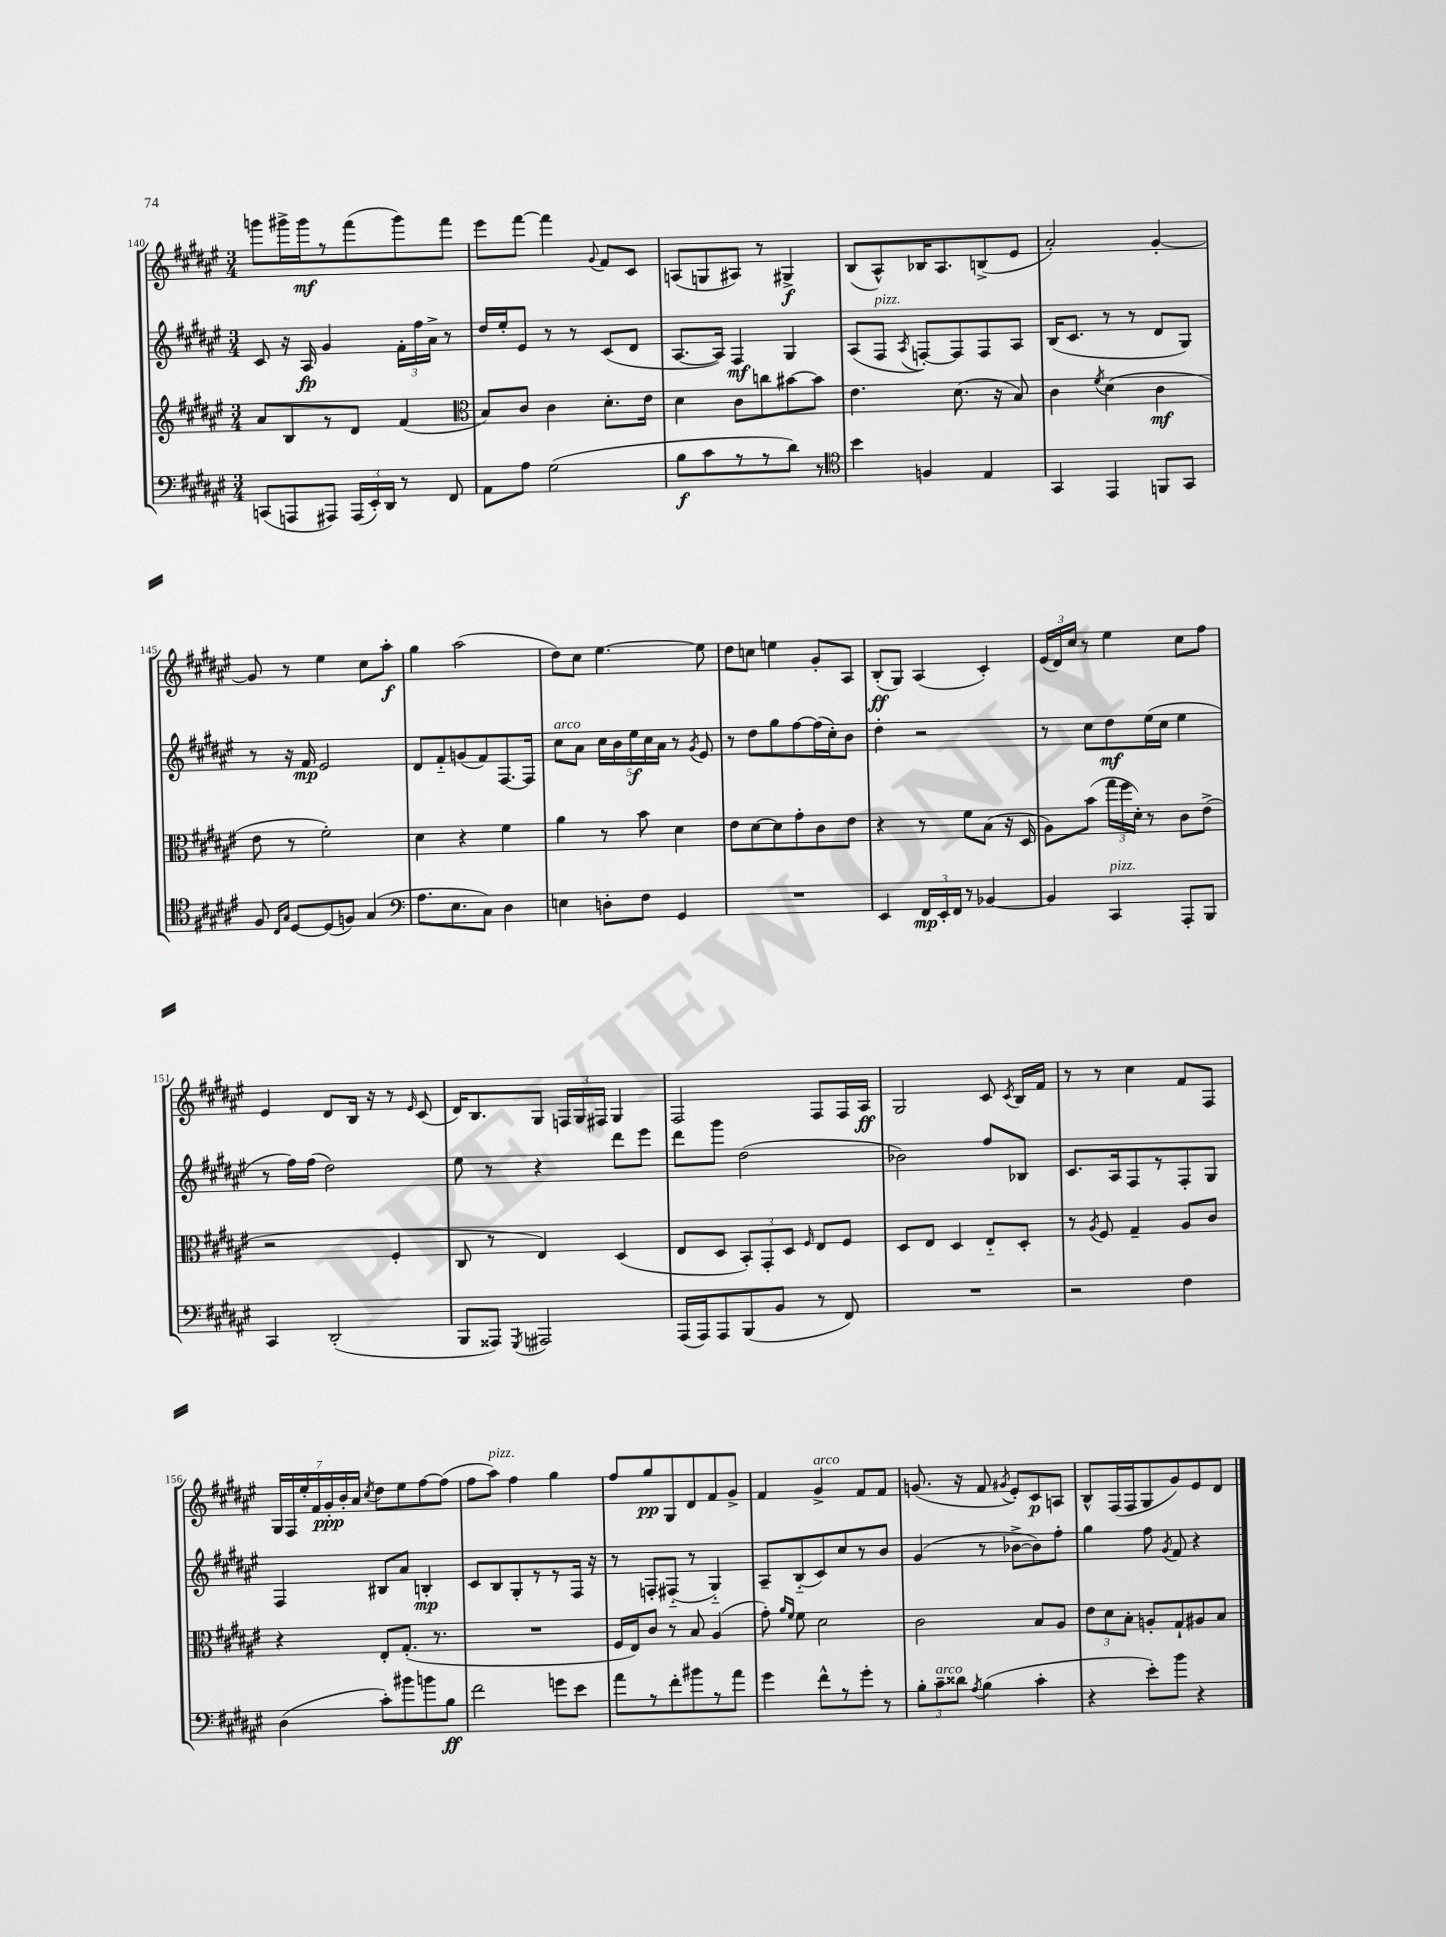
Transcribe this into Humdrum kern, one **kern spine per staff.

**kern	**kern	**kern	**kern
*staff4	*staff3	*staff2	*staff1
*clefF4	*clefG2	*clefG2	*clefG2
*k[f#c#g#d#a#e#]	*k[f#c#g#d#a#e#]	*k[f#c#g#d#a#e#]	*k[f#c#g#d#a#e#]
*M3/4	*M3/4	*M3/4	*M3/4
(8CC/L	8a#/L	8c#/	8ggg\L
8AAA/	8B/	16r	16ggg#^\L
.	.	16A#/	16ggg#\J
8AAA#/J)	8r	4g#/	8r
(24AAA#/LL	8d#/J	.	(8fff#\
24EE#'/)	.	.	.
24DD#/JJ	.	.	.
8r	(4f#/	24f#'\LL	8ggg#\)
.	.	24ff#\	.
.	.	24a#^\JJ	.
8FF#/	.	8r	8fff#\J
=	=	=	=
*	*clefC3	*	*
8AA#\L	8B/L)	16dd#/LL	8eee#\L
.	.	16ee#'/J	.
8A#\J	8c#/J	8e#/J	[8fff#\J
(2G#\	4c#\	8r	4fff#\]
.	.	8r	.
.	.	.	8qqg#/
.	8.d#'\L	(8c#/L	8f#/L
.	.	8d#/J	8c#/J
.	16e#\Jk	.	.
=	=	=	=
8B\L	4d#\	[8.A#/L	(8A/L
8c#\	.	.	8G/
.	.	16A#/]Jk)	.
8r	8c#\L	4F#/	8A#/J)
8r	8cc\	.	8r
8d#\J)	[8b#\	4G#/	4G#^/
8r	8b#\]J	.	.
=	=	=	=
*clefC4	*	*	*
4b\	4.e#\	(8A#/L	(8B/L
.	.	8F#/J	8A#^^/)
.	.	8qA#/	.
4F/	.	[8F'/L)	16B-/K
.	.	.	8.A#/
.	(8.d#\	8F/]	.
4E#/	.	8F/	(8B^/
.	16r	.	.
.	8B/)	8A#/J	8e#/J
=	=	=	=
4GG#/	4c#\	(16B/LK	2a#'/)
.	.	8.c#/J	.
.	8qf#/	.	.
4EE#/	(4d#\	8r	.
.	.	8r	.
8FF/L	4c#\	8d#/L	[4g#'/
8GG#/J	.	8G#/J)	.
=	=	=	=
8F#/	8e#\	8r	8g#/]
16qqC#/LL	.	.	.
16qqG#/JJ	.	.	.
[8D#/L	8r	16r	8r
.	.	16f#/	.
(8D#/]	2f#'\)	2e#/	4ee#\
8F/J)	.	.	.
(4G#/	.	.	8cc#\L
.	.	.	8aa#'\J
=	=	=	=
*clefF4	*	*	*
8.A#\L	4d#\	8d#/L	4gg#\
.	.	8f#'~/	.
8.E#\	.	.	.
.	4r	(8g/	(2aa#\
8C#\J)	.	8f#/)	.
4D#\	4f#\	[8.F#/	.
.	.	16F#/]Jk	.
=	=	=	=
4E\	4a#\	8cc#\L	8dd#\L)
.	.	8a#\J	8cc#\J
8D'\L	8r	20cc#\LL	[4.ee#\
.	.	20b\	.
.	.	20ee#\	.
8F#\J	8b\	.	.
.	.	20cc#\	.
.	.	20a#\JJ	.
4GG#/	4d#\	8r	.
.	.	8qg#/	.
.	.	8e#/	8ee#\]
=	=	=	=
2.r	8e#\L	8r	8dd#\L
.	[8d#\	8dd#\L	8cc\J
.	8d#\]	8gg#\	4ee\
.	8g#'\	[8ff#\	.
.	8c#\	(16ff#\]L	8g#'/L
.	.	16cc#'\J)	.
.	8e#\J	8b\J	8A#/J
=	=	=	=
4EE#/	4r	4dd#'\	(8B'/L
.	.	.	8G#/J)
24FF#/LL	8r	2r	(4A#/
24EE#'/	.	.	.
24FF#/JJ	.	.	.
8r	8f#\L	.	.
[4BB-/	(8B\J	.	4c#'/)
.	16r	.	.
.	16D#/	.	.
=	=	=	=
4BB-/]	8A#\L)	8r	(24e#/LL
.	.	.	24d#/)
.	.	.	24cc#/JJ
.	(8b\J	8cc#\L	8r
4CC#/	24gg#\LL	8dd#\	4ee#\
.	24ff#\	.	.
.	24d#'\JJ)	.	.
.	8r	(16ee#\L	.
.	.	16cc#\JJ	.
8AAA#'/L	8c#\L	4ee#\	8cc#\L
8BBB/J	(8e#^\J	.	8ff#\J
=	=	=	=
4CC#/	2r	8r	4e#/
.	.	16ff#\LL)	.
.	.	(16ff#\JJ	.
(2DD#'/	.	2dd#\)	8d#/L
.	.	.	16B/Jk
.	.	.	16r
.	4F#'/	.	8r
.	.	.	16qqe#/
.	.	.	(8c#/
=	=	=	=
8BBB/L	8C#/	8ee#\	16d#/LK)
.	.	.	8.B/
8AAA##/J)	8r	8r	.
8qGGG#/	.	.	.
2AAA#/	4E#/)	4r	8G#/J
.	.	.	24F/LL
.	.	.	24G#/
.	.	.	24F#/JJ
.	(4D#/	8ddd#\L	4G#/
.	.	8eee#\J	.
=	=	=	=
(16AAA#/LL	8E#/L	8ddd#\L	2F#/
16AAA#/J)	.	.	.
8AAA#/	8D#/J	8ggg#\J	.
(8BBB/	12BB'/L)	(2dd#\	.
.	12GG#'/	.	.
8BB/J	.	.	.
.	12D#/J	.	.
.	16qqF#/	.	.
8r	8E#/L	.	8F#/L
8FF#/)	8F#/J	.	16F#/L
.	.	.	16A#/JJ
=	=	=	=
2.r	8D#/L	2b-\)	2G#/
.	8E#/J	.	.
.	4D#/	.	.
.	8E#'~/L	8ff#/L	8c#/
.	.	.	8qc#/
.	8D#'/J	8B-/J	16B/LL
.	.	.	16f#/JJ
=	=	=	=
2r	8r	8.c#/L	8r
.	8qA#/	.	.
.	8F#/	.	8r
.	.	16A#/k	.
.	4G#~/	8F#/	4cc#\
.	.	8r	.
4F#\	8A#/L	8F#'/	8f#/L
.	8c#/J	8G#/J	8F#/J
=	=	=	=
(4D#\	4r	4F#/	28G#/LL
.	.	.	28F#/
.	.	.	28ee#'/
.	.	.	28f#/
.	.	.	28g#'/
.	.	.	28b'/
.	.	.	28a#/JJ
.	.	.	8qcc#/
8c#'\L)	8E#'/L	8B#/L	8dd#\L
8b#\	(8.G#'/J	8a#/J	8ee#\
8b\	.	4B'/	[8ff#\
.	8.r	.	.
8B\J	.	.	(8ff#\]J
=	=	=	=
2f#\	2.r	8c#/L	8ff#\L
.	.	8B/	8aa#\J)
.	.	8G#'/	4ff#\
.	.	8r	.
8g\L	.	8r	4gg#\
8e#\J	.	16F#/Jk	.
.	.	16r	.
=	=	=	=
8a#\L	16F#/LL	8r	8ff#/L
.	16E#/J)	.	.
8r	8c#/J	8F'/L	8gg#/
8f#'\	8r	(8F#'~/J	8G#/
8b#\	8B/	8r	8d#/
8r	(4A#/	4G#'~/)	8f#/
8a#\J	.	.	8g#^/J
=	=	=	=
4g#\	8g#'\)	8A#~/L	4f#/
.	16qqa#/LL	.	.
.	16qqf#/JJ	.	.
.	8f#\	(8B'~/	.
8f#^^\L	2d#\	8c#/)	4g#^/
8r	.	8cc#/	.
8g#'\J	.	8r	8f#/L
8r	.	8b/J	8f#/J
=	=	=	=
12B'\L	2c#\	(4g#/	(8.g/
12c#~\	.	.	.
12d##\J	.	.	.
.	.	.	16r
8qA#/	.	.	.
(4B\	.	8r	8f#/
.	.	.	8qg#/
.	.	[8b-^\L	8e#'/L)
4c#'\	8B/L	8b-\])	8c#/
.	8A#/J	8ff#'\J	8A/J
=	=	=	=
4r	12e#\L	4gg#\	8B^^/L
.	12d#\	.	.
.	.	.	(16F#/L
.	12B'\J	.	.
.	.	.	16F#/J
8e#'\L)	8A'/L	8ff#\	8G#/
.	.	8qg#/	.
8b\J	8G#`/	8f#/	8g#/)
4r	8A#/	4r	8e#/
.	8B/J	.	8d#/J
==	==	==	==
*-	*-	*-	*-
